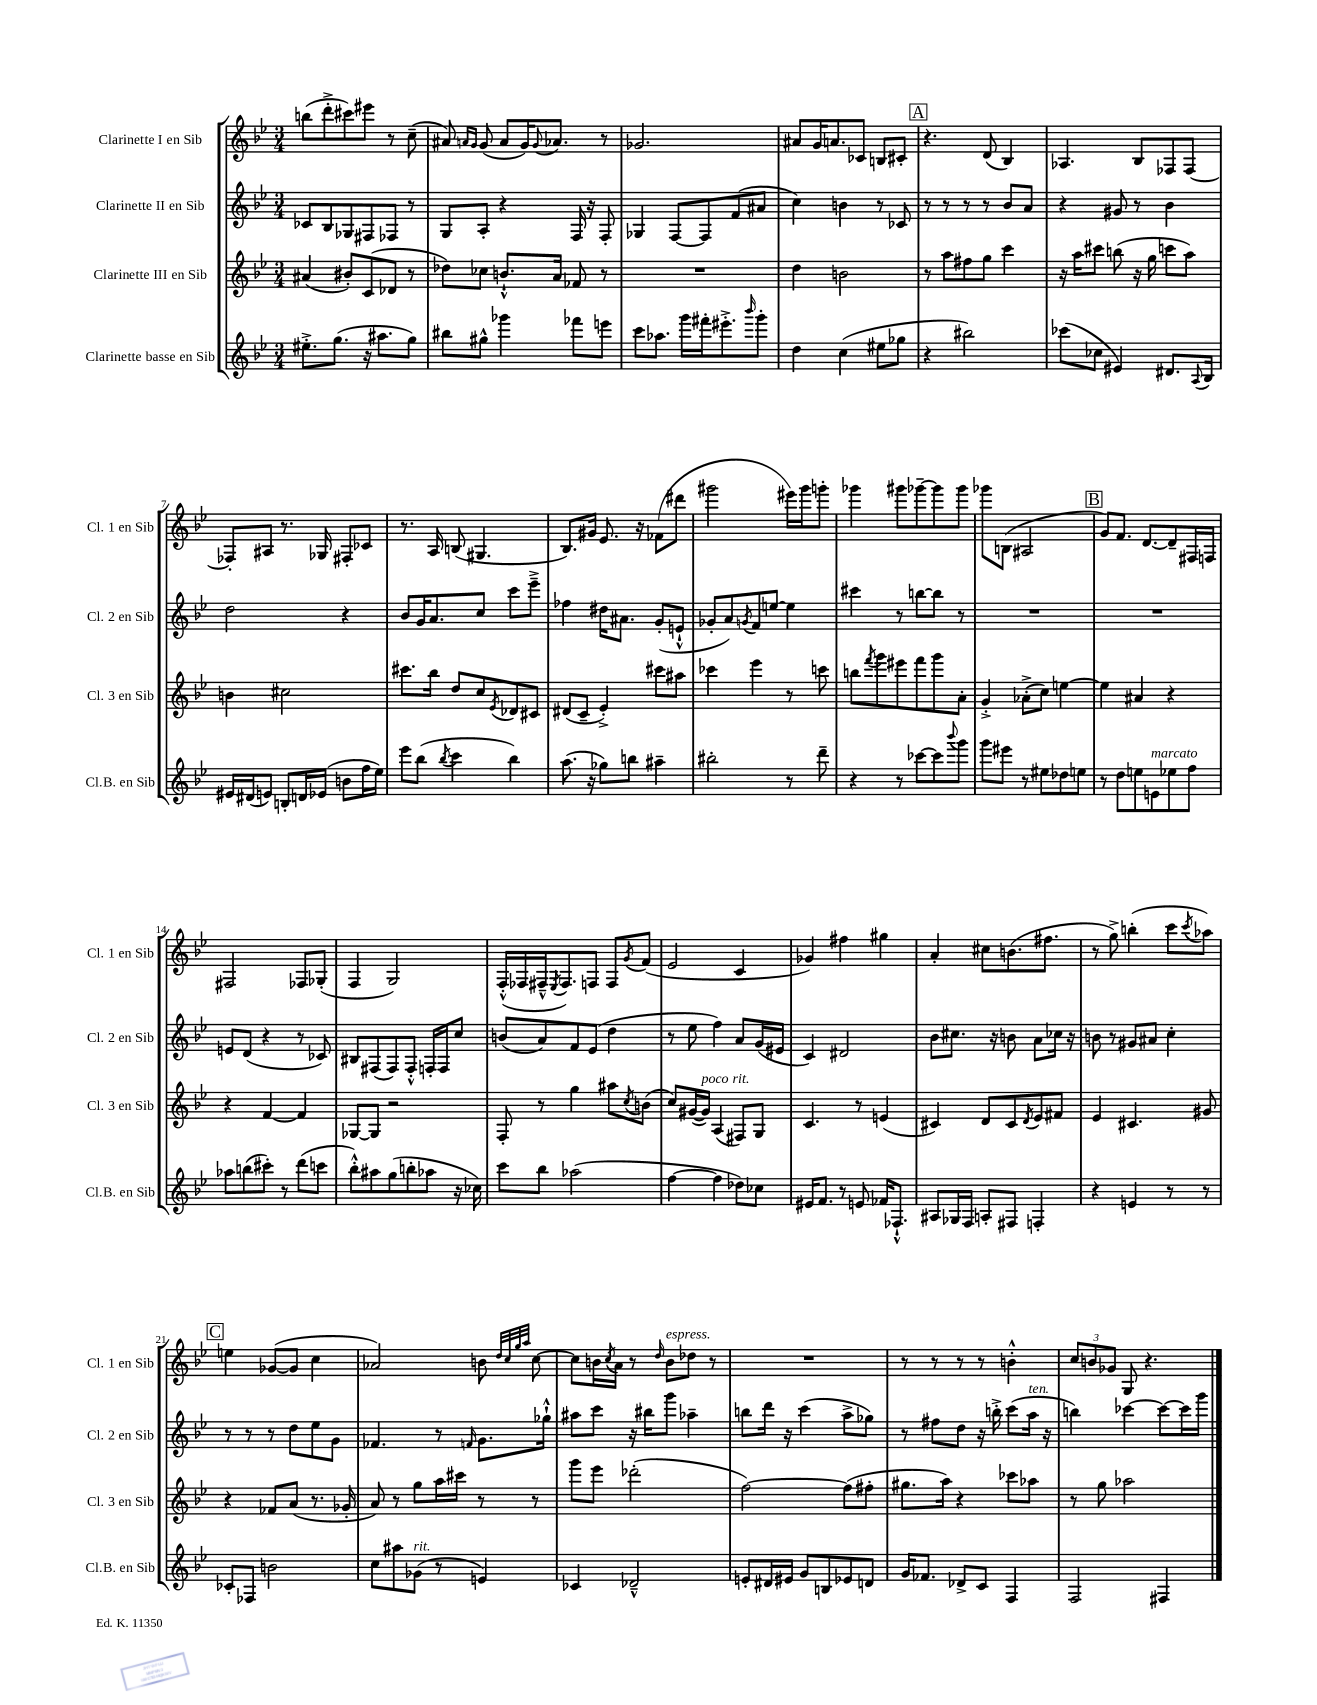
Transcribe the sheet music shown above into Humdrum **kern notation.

**kern	**kern	**kern	**kern
*part4	*part3	*part2	*part1
*staff4	*staff3	*staff2	*staff1
*I"Clarinette basse en Sib	*I"Clarinette III en Sib	*I"Clarinette II en Sib	*I"Clarinette I en Sib
*I'Cl.B. en Sib	*I'Cl. 3 en Sib	*I'Cl. 2 en Sib	*I'Cl. 1 en Sib
*clefG2	*clefG2	*clefG2	*clefG2
*k[b-e-]	*k[b-e-]	*k[b-e-]	*k[b-e-]
*M3/4	*M3/4	*M3/4	*M3/4
=1	=1	=1	=1
8.ee#X'^\L	(4a#X/	8c-X/L	(8bbn\L
.	.	8B-/	8ddd'^\
(8.gg\J	.	.	.
.	8b#X'/L)	8G-X/	8ccc#X\)
16r	(8c/	8F#X/	8eee#X\J
8.aa#X\L	.	.	.
.	8d-X/J	8F-X/J	8r
8gg\J)	8r	8r	(8cc~\
=2	=2	=2	=2
8bb#X\L	8dd-X\L)	8G/L	8a#X/)
.	.	.	16qqan/LL
.	.	.	16qqg/JJ
8gg#X^^\J	8cc-X\J	8A'/J	(8g/
4ggg-X\	8.bn`^^/L	4r	8a/L
.	.	.	16g/K)
.	.	.	8qqg/
.	16a/Jk	.	8.a-X/J
8fff-X\L	8f-X/	16F/	.
.	.	16r	.
8eeen\J	8r	8F'/	8r
=3	=3	=3	=3
8ccc\L	2.r	4G-X/	2.g-X/
8.aa-X\J	.	.	.
.	.	[8F/L	.
16ggg\LL	.	.	.
16fff#X'\J	.	8F/]	.
8.eee#X'^\	.	.	.
.	.	(8f/	.
16qqbbb-/	.	.	.
8ggg'\J	.	8a#X/J	.
=4	=4	=4	=4
4dd\	4dd\	4cc\)	8a#X/L
.	.	.	16g/K
.	.	.	8.an/
(4cc\	2bn\	4bn\	.
.	.	.	8c-X/J
8ee#X\L	.	8r	8Bn/L
8gg-X\J	.	8c-X/	8c#X'/J
!!LO:REH:place=s1:t=A
=5	=5	=5	=5
4r	8r	8r	4.r
.	8aa\L	8r	.
2bb#X\)	8ff#X\	8r	.
.	8gg\J	8r	(8d/
.	4ccc\	8b-/L	4B-/)
.	.	8a/J	.
=6	=6	=6	=6
(8ccc-X\L	16r	4r	4.A-X/
.	16aa\KL	.	.
8cc-X\J	8ccc#X\J	.	.
4e#X/)	(8bbn\	8g#X/	.
.	16r	8r	8B-/L
.	16gg\	.	.
8.d#X/L	8cccn\L	4b-\	8F-X/
.	8aa\J)	.	[8F-/J
8qqA/	.	.	.
16B-/Jk	.	.	.
!!LO:LB:g=z
=7	=7	=7	=7
16e#X/LL	4bn\	2dd\	8F-X'/L]
(16d#X/J	.	.	.
8en/J)	.	.	8A#X/J
8Bn'/L	2cc#X\	.	8.r
16dn/L	.	.	.
(16e-X/JJ	.	.	16G-X/
8bn\L	.	4r	8F#X'/L
16ff\L	.	.	8c-X/J
16ee-\JJ)	.	.	.
=8	=8	=8	=8
8eee-\L	8.ccc#X\L	8b-/L	8.r
(8bb-\J	.	16g/K	.
.	16bb-\Jk	8.a/	16A/
8qbb-/	.	.	.
4ccc\	8dd/L	.	(8Bn/
.	8cc/	8cc/J	4.G#X/
.	8qe-/	.	.
4bb-\)	8d-X/	8ccc\L	.
.	8c#X/J	8eee-~^\J	.
=9	=9	=9	=9
(8.aa\	(8d#X/L	4ff-X\	8.B-/L)
.	8c~/J	.	.
16r	.	.	16g#X/Jk
8gg-X\L)	4e-'^/)	16dd#X\KL	8.e-/
.	.	8.a#X\J	.
8bbn\J	.	.	.
.	.	.	16r
4aa#X~\	8ccc#X\L	(8g'/L	(8f-X\L
.	8aa#X\J	8en`^^/J	8ddd#X\J
=10	=10	=10	=10
2bb#X'\	4ccc-X\	8g-X'/L	2ggg#X\
.	.	8a/)	.
.	.	8qgn/	.
.	4eee-\	8f/	.
.	.	[8een/J	.
8r	8r	4ee\]	16eee#X\LL)
.	.	.	16ggg#\J
8ddd~\	8cccn\	.	8gggn'\J
=11	=11	=11	=11
4r	8bbn\L	4ccc#X\	4ggg-X\
.	8qfff/	.	.
.	8ggg\	.	.
8r	8eee#X\	8r	8ggg#X\L
[8ccc-X\L	8fff\	[8bbn\L	[8ggg-X~\
8ccc-\]	8ggg\	8bb\J]	8ggg-\]
8qqbbb-/	.	.	.
8ggg\J	8a'\J	8r	8ggg-\J
=12	=12	=12	=12
8ggg\L	4g'^/	2.r	8ggg-X\L
8eee#X\J	.	.	(8Bn\J
8r	(8a-X'^\L	.	2A#X/
8ee#X\L	8cc\J)	.	.
8dd-X\	[4een\	.	.
8een\J	.	.	.
!!LO:REH:place=s1:t=B
=13	=13	=13	=13
8r	4ee\]	2.r	8g/L)
8dd\L	.	.	8.f/J
8een\	4a#X/	.	.
.	.	.	[8.d/L
!LO:TX:a:i:t=marcato	!	!	!
8en\	.	.	.
8ee-X\	4r	.	8d~/]
8ff\J	.	.	16F#X/L
.	.	.	16Fn/JJ
!!LO:LB:g=z
=14	=14	=14	=14
8aa-X\L	4r	8en/L	2F#X/
(8bbn\	.	(8d/J	.
8ccc#X'\J)	[4f/	4r	.
8r	.	.	.
(8ddd\L	4f/]	8r	8F-X/L
8cccn\J	.	8c-X/)	(8G-X'/J
=15	=15	=15	=15
8bb-'^^\L)	[8G-X/L	8B#X/L	4F/
8aa#X\	8G-/J]	(8F#X/	.
(8gg\	2r	8F#/)	2G/)
8bbn'\	.	8F#'^^/J	.
8aa-X\J	.	16Fn'/LL	.
.	.	16F/J	.
16r	.	8cc/J	.
16cc-X\)	.	.	.
=16	=16	=16	=16
8ccc\L	8F'/	(8bn/L	(16F'^^/LL
.	.	.	16F-X/
8bb-\J	8r	8a/)	16F#X~^^/J
.	.	.	8qE-/
.	.	.	8.F#/)
(2aa-X\	4gg\	8f/	.
.	.	(8e-/J	8Fn/J
.	8aa#X\L	4dd\	8F/L
.	8qcc/	.	8qg/
.	(8bn\J	.	(8f/J
=17	=17	=17	=17
[4ff\	8cc/L)	8r	2e-/
.	([16g#X/L	8ee-\	.
!	!LO:TX:a:i:t=poco rit.	!	!
.	16g#/JJ])	.	.
4ff\]	(4A/	4ff\)	.
8dd-X\L)	8F#X/L)	8a/L	4c/
8cc-X\J	8G/J	(16g/L	.
.	.	16e#X/JJ	.
=18	=18	=18	=18
16e#X/KL	4.c/	4c/)	4g-X/)
8.f/J	.	.	.
8r	.	2d#X/	4ff#X\
8en/	8r	.	.
16f-X/KL	(4en/	.	4gg#X\
8.F-X`^^/J	.	.	.
=19	=19	=19	=19
8A#X/L	4c#X/)	8b-\L	4a'/
16G-X/L	.	8.cc#X\J	.
16F/JJ	.	.	.
8An'/L	8d/L	.	8cc#X\L
.	.	16r	.
8F#X/J	8c#/	8bn\	(8.bn\
.	8qd/	.	.
4Fn'/	8e-/	8a\L	.
.	.	.	8.ff#X\J
.	8f#X/J	16cc-X\Jk	.
.	.	16r	.
=20	=20	=20	=20
4r	4e-/	8bn\	8r
.	.	8r	8gg^\)
4en/	4.c#X/	8g#X/L	(4bbn'\
.	.	8a#X/J	.
8r	.	4cc'\	8ccc\L
.	.	.	8qccc/
8r	8g#X/	.	8aa-X\J)
!!LO:LB:g=z
!!LO:REH:place=s1:t=C
=21	=21	=21	=21
8c-X'/L	4r	8r	4een\
8F-X/J	.	8r	.
2bn\	8f-X/L	8r	([8g-X/L
.	(8a/J	8dd\L	8g-/J]
.	8.r	8ee-\	4cc\
.	.	8g\J	.
.	16g-X'/	.	.
=22	=22	=22	=22
8cc\L	8a/)	4.f-X/	2a-X/)
8aa#X\	8r	.	.
!LO:TX:a:i:t=rit.	!	!	!
(8g-X\J	8gg\L	.	.
8r	16aa\L	8r	.
.	16ccc#X\JJ	.	.
.	.	16qqfn/	.
4en/)	8r	8.g\L	8bn\
.	.	.	32qqdd/LLL
.	.	.	32qqcc/
.	.	.	32qqgg/
.	.	.	32qqaa/JJJ
.	8r	.	[8cc\
.	.	16gg-X`^^\Jk	.
=23	=23	=23	=23
4c-X/	8ggg\L	8aa#X\L	8cc\L]
.	8eee-\J	8ccc\J	16bn\L
.	.	.	8qcc/
.	.	.	16a\JJ
2d-X~^^/	(2ddd-X'\	16r	8r
.	.	16bb#X\KL	.
.	.	.	16qqdd/
!	!	!	!LO:TX:a:i:t=espress.
.	.	8ggg\J	8b\L
.	.	4aa-X~\	8dd-X\J
.	.	.	8r
=24	=24	=24	=24
8en'/L	[2ff\)	8bbn\L	2.r
16d#X/L	.	16ddd\Jk	.
16e#X/JJ	.	16r	.
8g/L	.	(4ccc\	.
8Bn/	.	.	.
8e-X/	(8ff\L]	8aa^\L	.
8dn/J	8ff#X'\J	8gg-X\J)	.
=25	=25	=25	=25
16g/KL	8.gg#X\L	8r	8r
8.f-X/J	.	.	.
.	.	8ff#X\L	8r
.	16aa\Jk)	.	.
8d-X^/L	4r	8dd\J	8r
8c/J	.	16r	8r
.	.	16bbn'^\	.
4F/	8ccc-X\L	(8ccc\L	4bn'^^\
!	!	!LO:TX:a:i:t=ten.	!
.	8aa-X\J	16aa\Jk	.
.	.	16r	.
=26	=26	=26	=26
2F/	8r	4bbn\)	12cc/L
.	.	.	12bn/
.	8gg\	.	.
.	.	.	12g-X/J
.	2aa-X\	[4ccc-X\	8G/
.	.	.	4.r
4F#X/	.	8ccc-\L_	.
.	.	16ccc-\L]	.
.	.	16ggg\JJ	.
==	==	==	==
*-	*-	*-	*-
